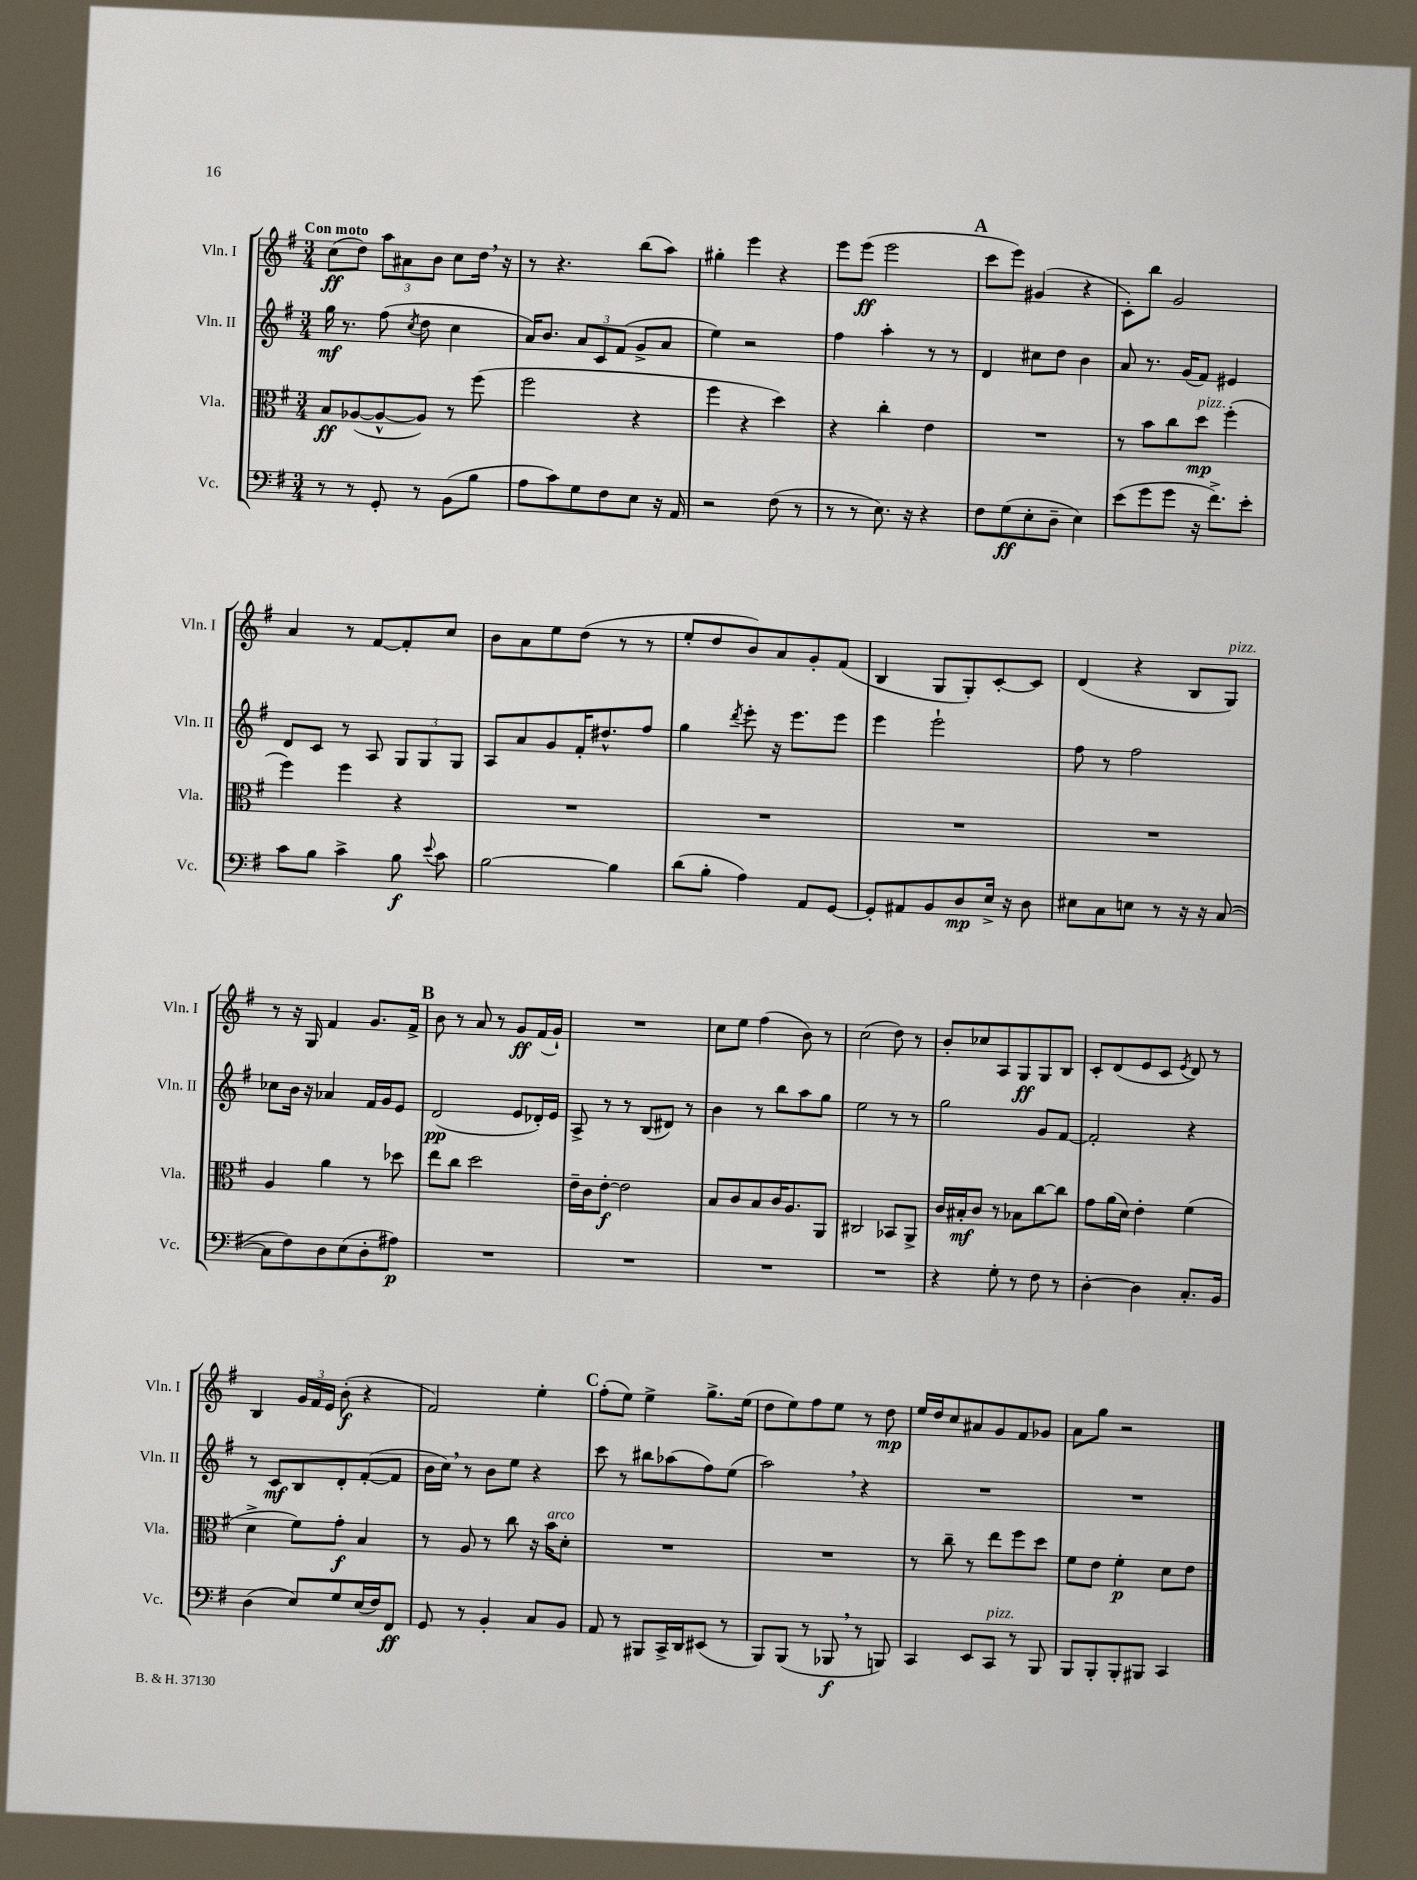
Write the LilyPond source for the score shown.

<<
\new StaffGroup <<
\new Staff = "s0" \with { instrumentName = "Vln. I" shortInstrumentName = "Vln. I" } {
    \clef treble \key g \major \numericTimeSignature \time 3/4 \tempo "Con moto"
    \autoBeamOff c''8[\ff( d''8]) \tuplet 3/2 { a''8[ ais'8 b'8] } c''8[ d''16] \breathe r16 |
    r8 r4. b''8[( a''8]) |
    gis''4-. e'''4 r4 |
    e'''8[ e'''8]\ff( e'''2 |
    \mark \markup { \bold "A" } c'''8[ e'''8]) gis'4( r4 |
    c'8[-.) b''8] g'2 |
    a'4 r8 fis'8[~ fis'8-. c''8] |
    b'8[ a'8 e''8 d''8]( r8 r8 |
    e''8[-. d''8 b'8) a'8 g'8-. fis'8]( |
    b4 g8[ g8-.) c'8~-. c'8] |
    d'4( r4 b8[ g8]^\markup { \italic "pizz." }) |
    r8 r16 g16 fis'4 g'8.[ fis'16]-> |
    \mark \markup { \bold "B" } b'8 r8 a'8 r8 g'8[\ff fis'16( g'16]-!) |
    R2. |
    c''8[ e''8] fis''4( b'8) r8 |
    c''2( d''8) r8 |
    b'8[-. ces''8 a8 g8\ff g8 b8] |
    c'8[-. d'8( e'8 c'8] \acciaccatura { e'8 } d'8) r8 |
    b4 \tuplet 3/2 { g'16[ fis'16 e'16] } b'8-.\f( r4 |
    fis'2) e''4-. |
    \mark \markup { \bold "C" } fis''8[-.( e''8]) e''4-> g''8.[-> e''16]( |
    d''8[ e''8) fis''8 e''8] r8 d''8\mp |
    e''16[ d''16 c''8 ais'8 g'8 fis'8 ges'8] |
    a'8[ g''8] r2 \bar "|." |
}
\new Staff = "s1" \with { instrumentName = "Vln. II" shortInstrumentName = "Vln. II" } {
    \clef treble \key g \major \numericTimeSignature \time 3/4
    \autoBeamOff g''16\mf r8. fis''8( \acciaccatura { c''8 } d''8 c''4 |
    a'16[) b'8.] \tuplet 3/2 { a'8[ c'8 fis'8]( } g'8[-> a'8] |
    e''4) r2 |
    fis''4 a''4-. r8 r8 |
    \mark \markup { \bold "A" } d'4 cis''8[ d''8] b'4 |
    a'8 r8. g'16[( fis'8]) eis'4 |
    d'8[ c'8] r8 a8 \tuplet 3/2 { g8[ g8 g8] } |
    a8[ a'8 g'8 fis'16-. dis''8.-^ fis''8] |
    g''4 \acciaccatura { d'''8 } e'''8-. r16 e'''8.[ e'''8] |
    e'''4 e'''2-! |
    fis''8 r8 fis''2 |
    ces''8[ b'16] r16 aes'4 fis'16[ g'16 e'8] |
    \mark \markup { \bold "B" } d'2\pp( e'8[ des'16-.) e'16] |
    a8-> r8 r8 b8[( dis'8]) r8 |
    b'4 r8 b''8[ a''8 g''8] |
    e''2 r8 r8 |
    g''2 g'8[ fis'8]~ |
    fis'2-. r4 |
    r8 c'8[\mf b8 d'8-. fis'8~-.( fis'8] |
    b'16[ c''16]) \breathe r8 b'8[ e''8] r4 |
    \mark \markup { \bold "C" } c'''8 r8 bis''8[ aes''8( fis''8) e''8]( |
    a''2) \breathe r4 |
    R2. |
    R2. \bar "|." |
}
\new Staff = "s2" \with { instrumentName = "Vla." shortInstrumentName = "Vla." } {
    \clef alto \key g \major \numericTimeSignature \time 3/4
    \autoBeamOff b8[\ff aes8~( aes8~-^ aes8]) r8 fis''8( |
    fis''2 r4 |
    fis''4 r4 d''4) |
    r4 c''4-. e'4 |
    \mark \markup { \bold "A" } R2. |
    r8 b'8[ c''8 d''8]\mp^\markup { \italic "pizz." } fis''4-.( |
    fis''4) fis''4 r4 |
    R2. |
    R2. |
    R2. |
    R2. |
    a4 a'4 r8 des''8 |
    \mark \markup { \bold "B" } e''8[ c''8] d''2 |
    e'16[-- c'16 e'8]~-.\f e'2 |
    b8[ c'8 b8 c'16 a8. a,8] |
    cis2 bes,8[ a,8]-> |
    c'16[ bis16-.\mf c'8] r8 bes8[ c''8~ c''8] |
    g'8[ a'16( d'16]) e'4-. fis'4( |
    d'4-> fis'8[) g'8]-.\f b4 |
    r8 a8 r8 c''8 r16 b'16[^\markup { \italic "arco" } d'8]-. |
    \mark \markup { \bold "C" } R2. |
    R2. |
    r8 c''8-- r8 e''8[ fis''8 d''8] |
    fis'8[ e'8] fis'4-.\p d'8[ e'8] \bar "|." |
}
\new Staff = "s3" \with { instrumentName = "Vc." shortInstrumentName = "Vc." } {
    \clef bass \key g \major \numericTimeSignature \time 3/4
    \autoBeamOff r8 r8 g,8-. r8 b,8[( b8] |
    a8[ c'8) g8 fis8 e8] r16 a,16 |
    r2 fis8( r8 |
    r8 r8 e8.) r16 r4 |
    \mark \markup { \bold "A" } fis8[ g8\ff( e8-. d8]-- e4) |
    e'8[( g'8 g'8] r16 fis'8.[->) e'8]-. |
    c'8[ b8] c'4-> b8\f \appoggiatura { e'8 } c'8 |
    b2~ b4 |
    d'8[( b8]-. a4) a,8[ g,8]~ |
    g,8[-. ais,8 b,8 d8\mp e16]-> r16 d8 |
    eis8[ c8 e8] r8 r16 r16 c8~( |
    c8[ fis8) d8 e8( d8-. ais8]\p) |
    \mark \markup { \bold "B" } R2. |
    R2. |
    R2. |
    R2. |
    r4 g8-. r8 fis8 r8 |
    d4~-. d4 c8.[-. b,16] |
    d4( e8[) g8 e16( fis16) fis,8]\ff |
    g,8 r8 b,4-. c8[ b,8] |
    \mark \markup { \bold "C" } a,8 r8 bis,,8[ c,16-> d,16 eis,8]( r8 |
    b,,8[) b,,8]( r8 bes,,8\f \breathe r8 b,,8) |
    c,4 e,8[ c,8]^\markup { \italic "pizz." } r8 b,,8 |
    b,,8[ b,,8-. b,,8-. bis,,8] c,4 \bar "|." |
}
>>
>>
\layout { \context { \Score \remove "Bar_number_engraver" } }
